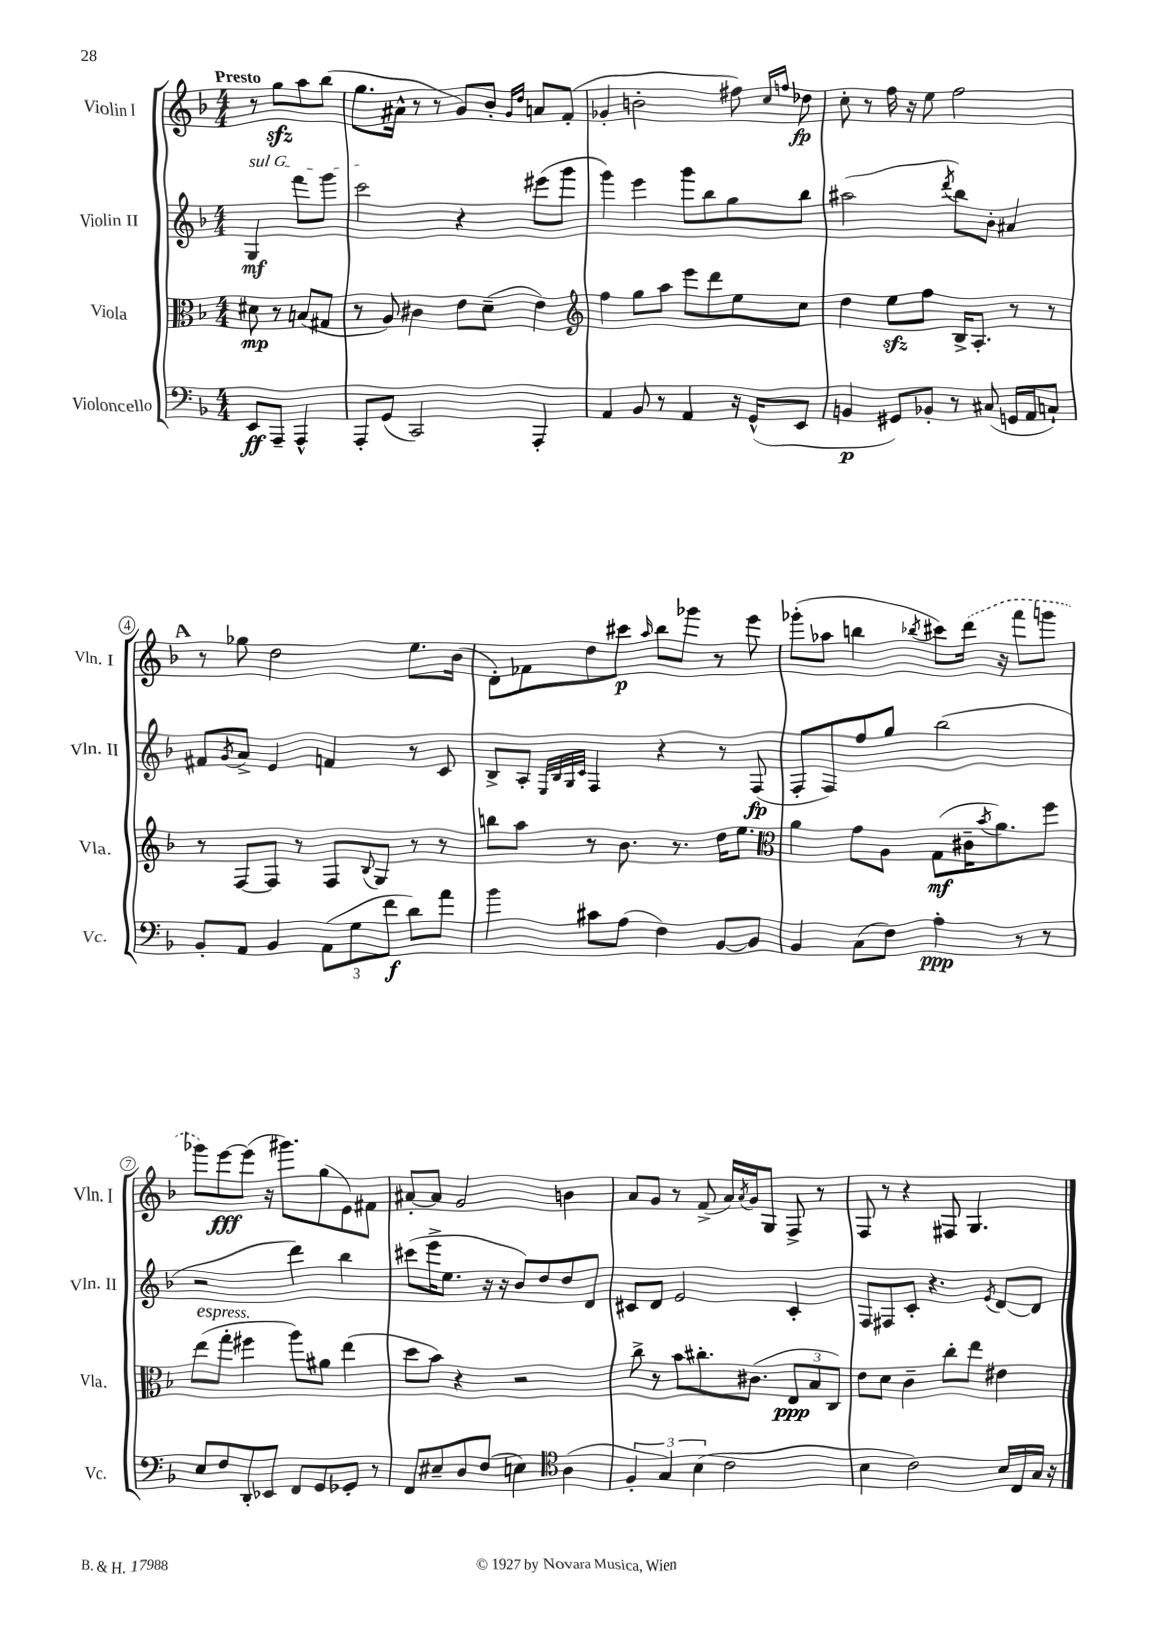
<<
\new StaffGroup <<
\new Staff = "s0" \with { instrumentName = "Violin I" shortInstrumentName = "Vln. I" } {
    \clef treble \key f \major \numericTimeSignature \time 4/4 \partial 2 \tempo "Presto"
    r8 g''8\sfz a''8 bes''8( |
    g''8. ais'16-^ r8 r8 g'8) bes'8-. \grace { g'16 d''16 } a'8 f'8-.( |
    ges'4-. b'2-. fis''8) \grace { c''16 f''16 } des''8\fp |
    c''8-. r8 f''16 r16 e''8 f''2 |
    \mark \markup { \bold "A" } r8 ges''8 d''2 e''8. bes'16( |
    d'8-.) fes'8 d''8 cis'''8\p \grace { a''16 } bes''8 ges'''8 r8 e'''8 |
    ges'''8-.( aes''8 b''4 \acciaccatura { bes''8 } cis'''8) \once \slurDashed d'''16( r16 f'''8 g'''8 |
    ges'''8) e'''8~\fff e'''8( r16 gis'''8.) g''8( e'8) fis'8 |
    ais'8~-. ais'8 g'2 b'4 |
    a'8 g'8 r8 f'8->( a'16) \acciaccatura { a'8 } g'16 g8 f8-> r8 |
    f8 r8 r4 fis8 g4. \bar "|." |
}
\new Staff = "s1" \with { instrumentName = "Violin II" shortInstrumentName = "Vln. II" } {
    \clef treble \key f \major \numericTimeSignature \time 4/4 \partial 2
    \once \override TextSpanner.bound-details.left.text = \markup { \italic "sul G" } g4\mf\startTextSpan f'''8 g'''8 |
    c'''2\stopTextSpan r4 eis'''8( g'''8 |
    g'''4) e'''4 g'''8 bes''8 g''8 bes''8 |
    ais''2( \acciaccatura { d'''8 } bes''8) bes'8-. ais'4 |
    \mark \markup { \bold "A" } fis'8 \acciaccatura { g'8 } a'8-> e'4 f'4 r8 c'8 |
    bes8-> a8-. \grace { e32 bes32 g32 c'32 } f4 r4 r8 f8\fp( |
    f8-. f8) f''8 g''8 bes''2( |
    r2 d'''4) bes''4 |
    cis'''8( e'''16-> e''8. r16 r16 bes'8) d''8 d''8 d'8 |
    cis'8 d'8 e'2 cis'4-. |
    f8 fis8 c'8-. r4. \acciaccatura { e'8 } d'8~ d'8 \bar "|." |
}
\new Staff = "s2" \with { instrumentName = "Viola" shortInstrumentName = "Vla." } {
    \clef alto \key f \major \numericTimeSignature \time 4/4 \partial 2
    dis'8\mp r8 b8( gis8 |
    r8 a8) cis'4 e'8 d'8--( e'4) |
    \clef treble f''4 g''8 a''8 e'''8 d'''8 e''8 c''8 |
    d''4 e''8\sfz f''8 bes16-> a8.-. r8 r8 |
    \mark \markup { \bold "A" } r8 f8~ f8 r8 f8 \appoggiatura { bes8 } g8 r8 r8 |
    b''8 a''8 r8 bes'8. r8. d''16 e''8. |
    \clef alto a'4 g'8 a8 g8\mf( cis'16-- \acciaccatura { bes'8 } a'8.) f''8 |
    e''8^\markup { \italic "espress." }( g''8-. fis''4 a''8) ais'8 e''4( |
    d''8 bes'8) r4 r2 |
    c''8-> r8 bes'8 cis''8.-. cis'8.( \tuplet 3/2 { e8\ppp bes8 c8) } |
    e'8 d'8 c'4-- c''8-. e''8 eis'4 \bar "|." |
}
\new Staff = "s3" \with { instrumentName = "Violoncello" shortInstrumentName = "Vc." } {
    \clef bass \key f \major \numericTimeSignature \time 4/4 \partial 2
    e,8\ff a,,8-- a,,4-^ |
    a,,8-. g,8( c,2) a,,4-. |
    a,4 bes,8 r8 a,4 r16 g,16-^( e,8 |
    b,4\p gis,8) bes,8-. r8 cis8( g,16 a,16 c8-!) |
    \mark \markup { \bold "A" } bes,8-. a,8 bes,4 \tuplet 3/2 { a,8( g8 f'8\f } d'8) a'8 |
    bes'4 cis'8 a8( f4) bes,8~ bes,8 |
    bes,4 c8( f8) a4-.\ppp r8 r8 |
    e8 f8 d,8-. ees,8 f,8 g,8 ges,8-. r8 |
    f,8 eis8-- d8 f8( e4) \clef tenor a4( |
    \tuplet 3/2 { f4-. g4) bes4( } c'2 |
    bes4 c'2) bes16 c16 g16 r16 \bar "|." |
}
>>
>>
\layout { \context { \Score \override BarNumber.stencil = #(make-stencil-circler 0.1 0.3 ly:text-interface::print) } }
